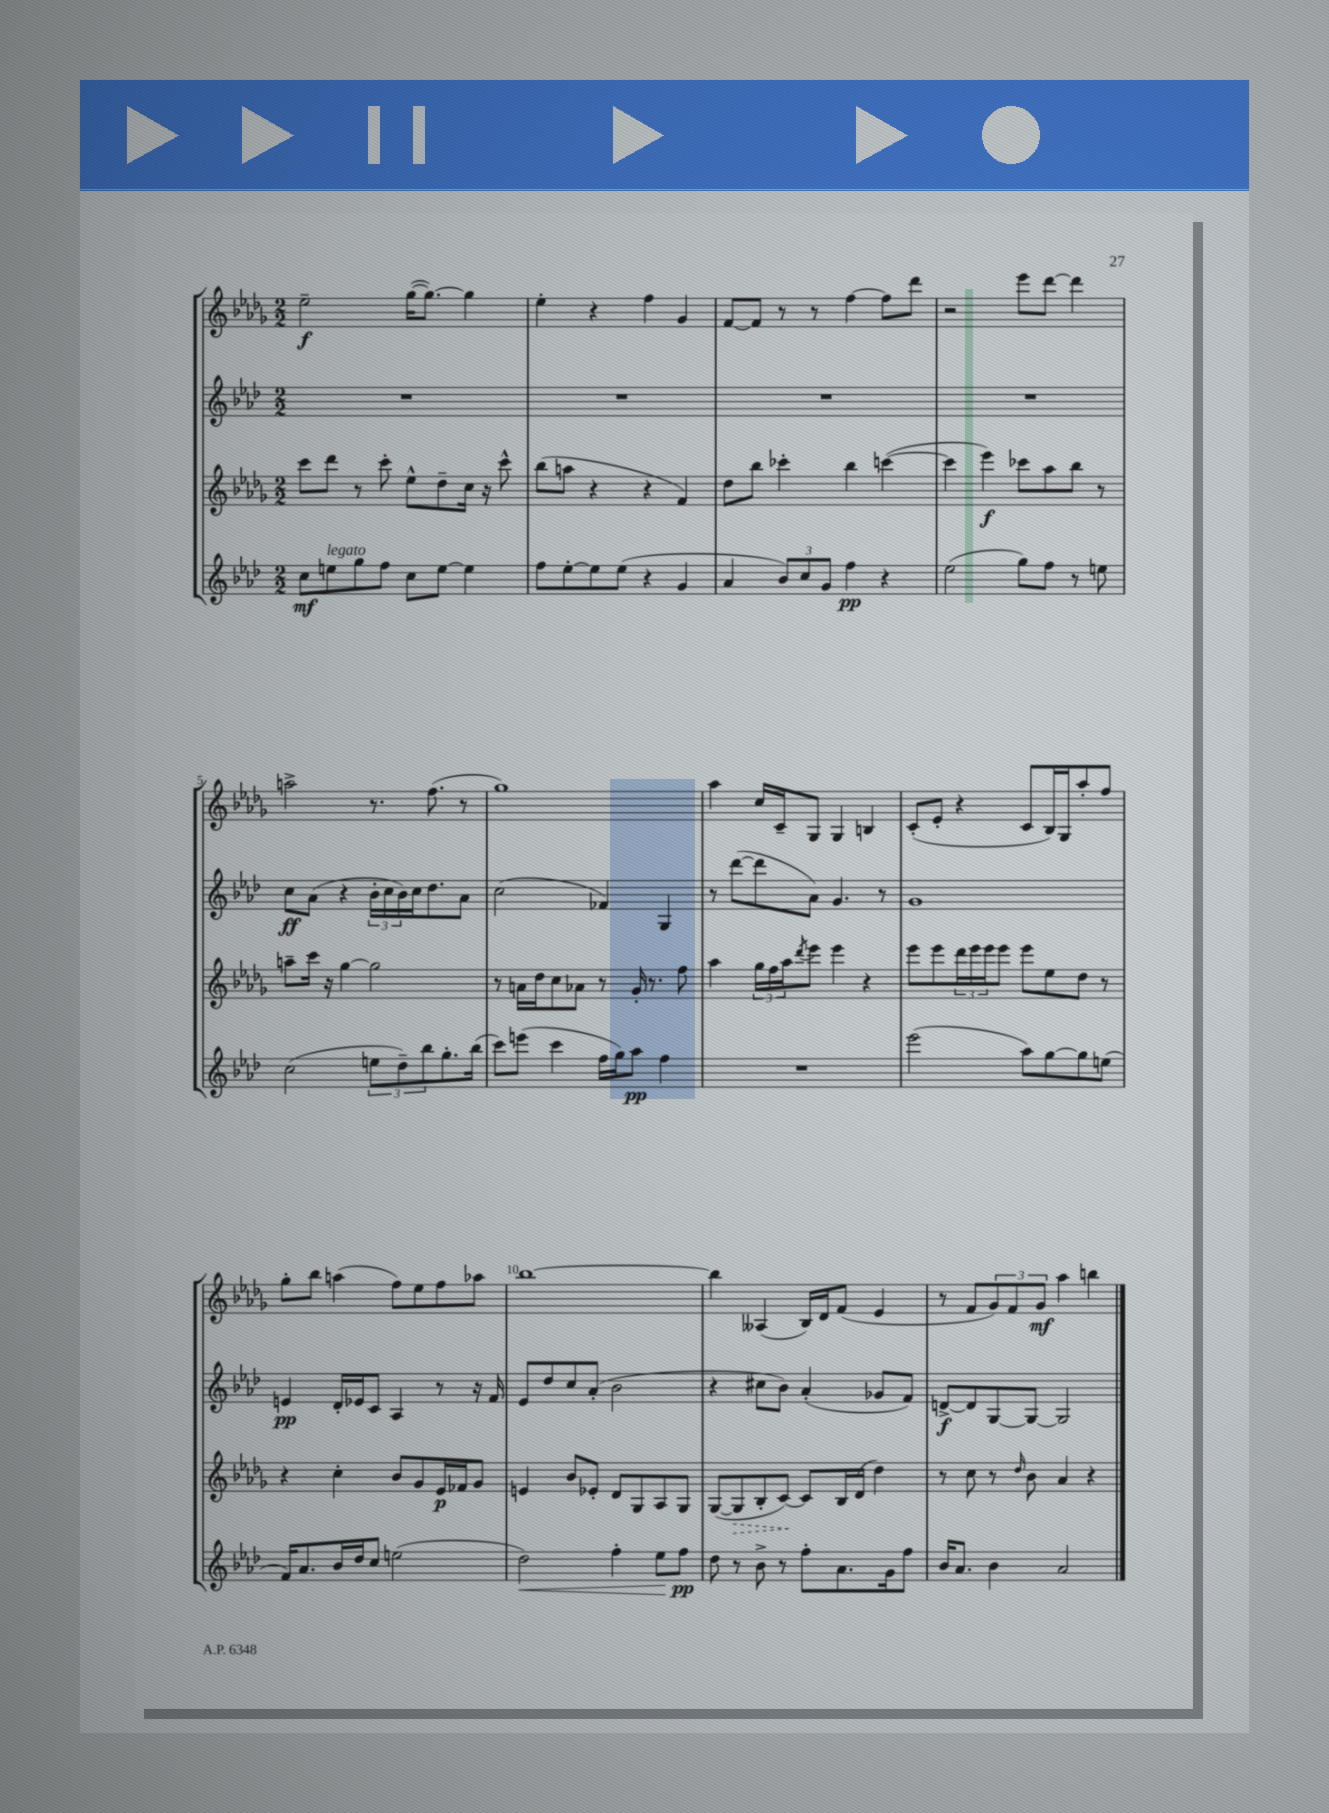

**kern	**kern	**kern	**kern
*staff4	*staff3	*staff2	*staff1
*clefG2	*clefG2	*clefG2	*clefG2
*k[b-e-a-d-]	*k[b-e-a-d-g-]	*k[b-e-a-d-]	*k[b-e-a-d-g-]
*M2/2	*M2/2	*M2/2	*M2/2
8cc\L	8ccc\L	1r	2ee-~\
8ee\	8ddd-\J	.	.
8gg\	8r	.	.
8ff\J	8ccc'\	.	.
8cc\L	8ee-^^\L	.	([16gg-\LK
.	.	.	8.gg-\_J)
[8ee\J	8dd-~\	.	.
4ee\]	16cc\Jk	.	4gg-\]
.	16r	.	.
.	8ccc^^\	.	.
=	=	=	=
8ff\L	(8bb-\L	1r	4ee-'\
[8ee-'\	8aa\J	.	.
8ee-\]	4r	.	4r
(8ee-\J	.	.	.
4r	4r	.	4ff\
4g/	4f/)	.	4g-/
=	=	=	=
4a-/	8dd-\L	1r	[8f/L
.	8bb-\J	.	8f/]J
12b-/L)	4ccc-'\	.	8r
12cc/	.	.	.
.	.	.	8r
12g/J	.	.	.
4ff\	4bb-\	.	[4ff\
4r	([4ccc\	.	8ff\]L
.	.	.	8ddd-\J
=	=	=	=
(2ee-\	4ccc\]	1r	2r
.	4eee-\)	.	.
8gg\L)	8ccc-\L	.	8eee-\L
8ff\J	8aa-\	.	[8ddd-\J
8r	8bb-\J	.	4ddd-\]
8ee\	8r	.	.
=	=	=	=
(2cc\	8aa~\L	8cc\L	2aa^\
.	16ccc\Jk	(8a-\J	.
.	16r	.	.
.	[4gg-\	4r	.
12ee\L	2gg-\]	24b-'\LL	8.r
.	.	24cc\	.
12dd-~\)	.	24b-\)	.
.	.	16cc\J	.
12bb-\	.	.	.
.	.	8.dd-\	(8.ff\
8.gg'\	.	.	.
.	.	8a-\J	8r
(16bb-\Jk	.	.	.
=	=	=	=
8ccc\L)	8r	(2cc\	1gg-)
(8eee\J	16a\LL	.	.
.	16dd-\J	.	.
4ccc\	8cc\	.	.
.	8a-\J	.	.
16ff\LL	8r	4f-/)	.
16gg\J)	.	.	.
8aa-\J	16g-'/	.	.
.	8.r	.	.
4ff\	.	4G/	.
.	8ff\	.	.
=	=	=	=
1r	4aa-\	8r	4aa-\
.	.	([8ddd-\L	.
.	24gg-\LL	8ddd-\]	16cc/LL
.	24ff\	.	.
.	.	.	16c~/J
.	24aa-\J	.	.
.	8qddd-/	.	.
.	8eee-\J	8a-\J)	8G-/J
.	4eee-\	4.g/	4G-/
.	4r	.	4B/
.	.	8r	.
=	=	=	=
(2eee-\	8eee-\L	1g	(8c'/L
.	8eee-\	.	8e-'/J
.	24ddd-\L	.	4r
.	24eee-\	.	.
.	24eee-\J	.	.
.	8eee-\J	.	.
8aa-\L)	8eee-\L	.	8c/L
[8gg\	8ee-\	.	16B-/L)
.	.	.	16G-/J
8gg\]	8dd-\J	.	8aa-'/
(8ee\J	8r	.	8ff/J
=	=	=	=
16f/LK)	4r	4e/	8gg-'\L
8.a-/	.	.	.
.	.	.	8bb-\J
16b-/L	4cc'\	16d-'/LL	(4aa\
16dd-/J	.	16e-/J	.
8cc/J	.	8c/J	.
(2ee\	8b-/L	4A-/	8ff\L)
.	8g-/	.	8ee-\
.	16e-/L	8r	8ff\
.	16f-/J	.	.
.	8g-/J	16r	8aa-\J
.	.	16f/	.
=	=	=	=
2dd-\)	4e/	8e-/L	[1bb-
.	.	8dd-/	.
.	8b-/L	8cc/	.
.	8e-'/J	(8a-'/J	.
4ff'\	8d-/L	2b-\	.
.	8G-/	.	.
8ee-\L	8A-/	.	.
8ff\J	8G-/J	.	.
=	=	=	=
8dd-\	([8G-/L	4r	4bb-\]
8r	8G-/]	.	.
8b-^\	8B-'/	8cc#\L	(4A--/
8r	[8c/J)	8b-\J)	.
8ff'\L	8c/]L	(4a-'/	16B-/LL)
.	.	.	16d-/J
8.a-\	16B-/L	.	(8f/J
.	(16d-/JJ	.	.
.	4dd-\)	8g-/L	4e-/
16g\k	.	.	.
8ff\J	.	8f/J)	.
=	=	=	=
16b-/LK	8r	[8d^/L	8r
8.a-/J	.	.	.
.	8cc\	8d/]	8f/L
4b-\	8r	[8G/	12g-/)
.	.	.	12f/
.	16qqdd-/	.	.
.	8b-\	8G/_J	.
.	.	.	12g-/J
2a-/	4a-/	2G/]	4aa-\
.	4r	.	4bb\
==	==	==	==
*-	*-	*-	*-
